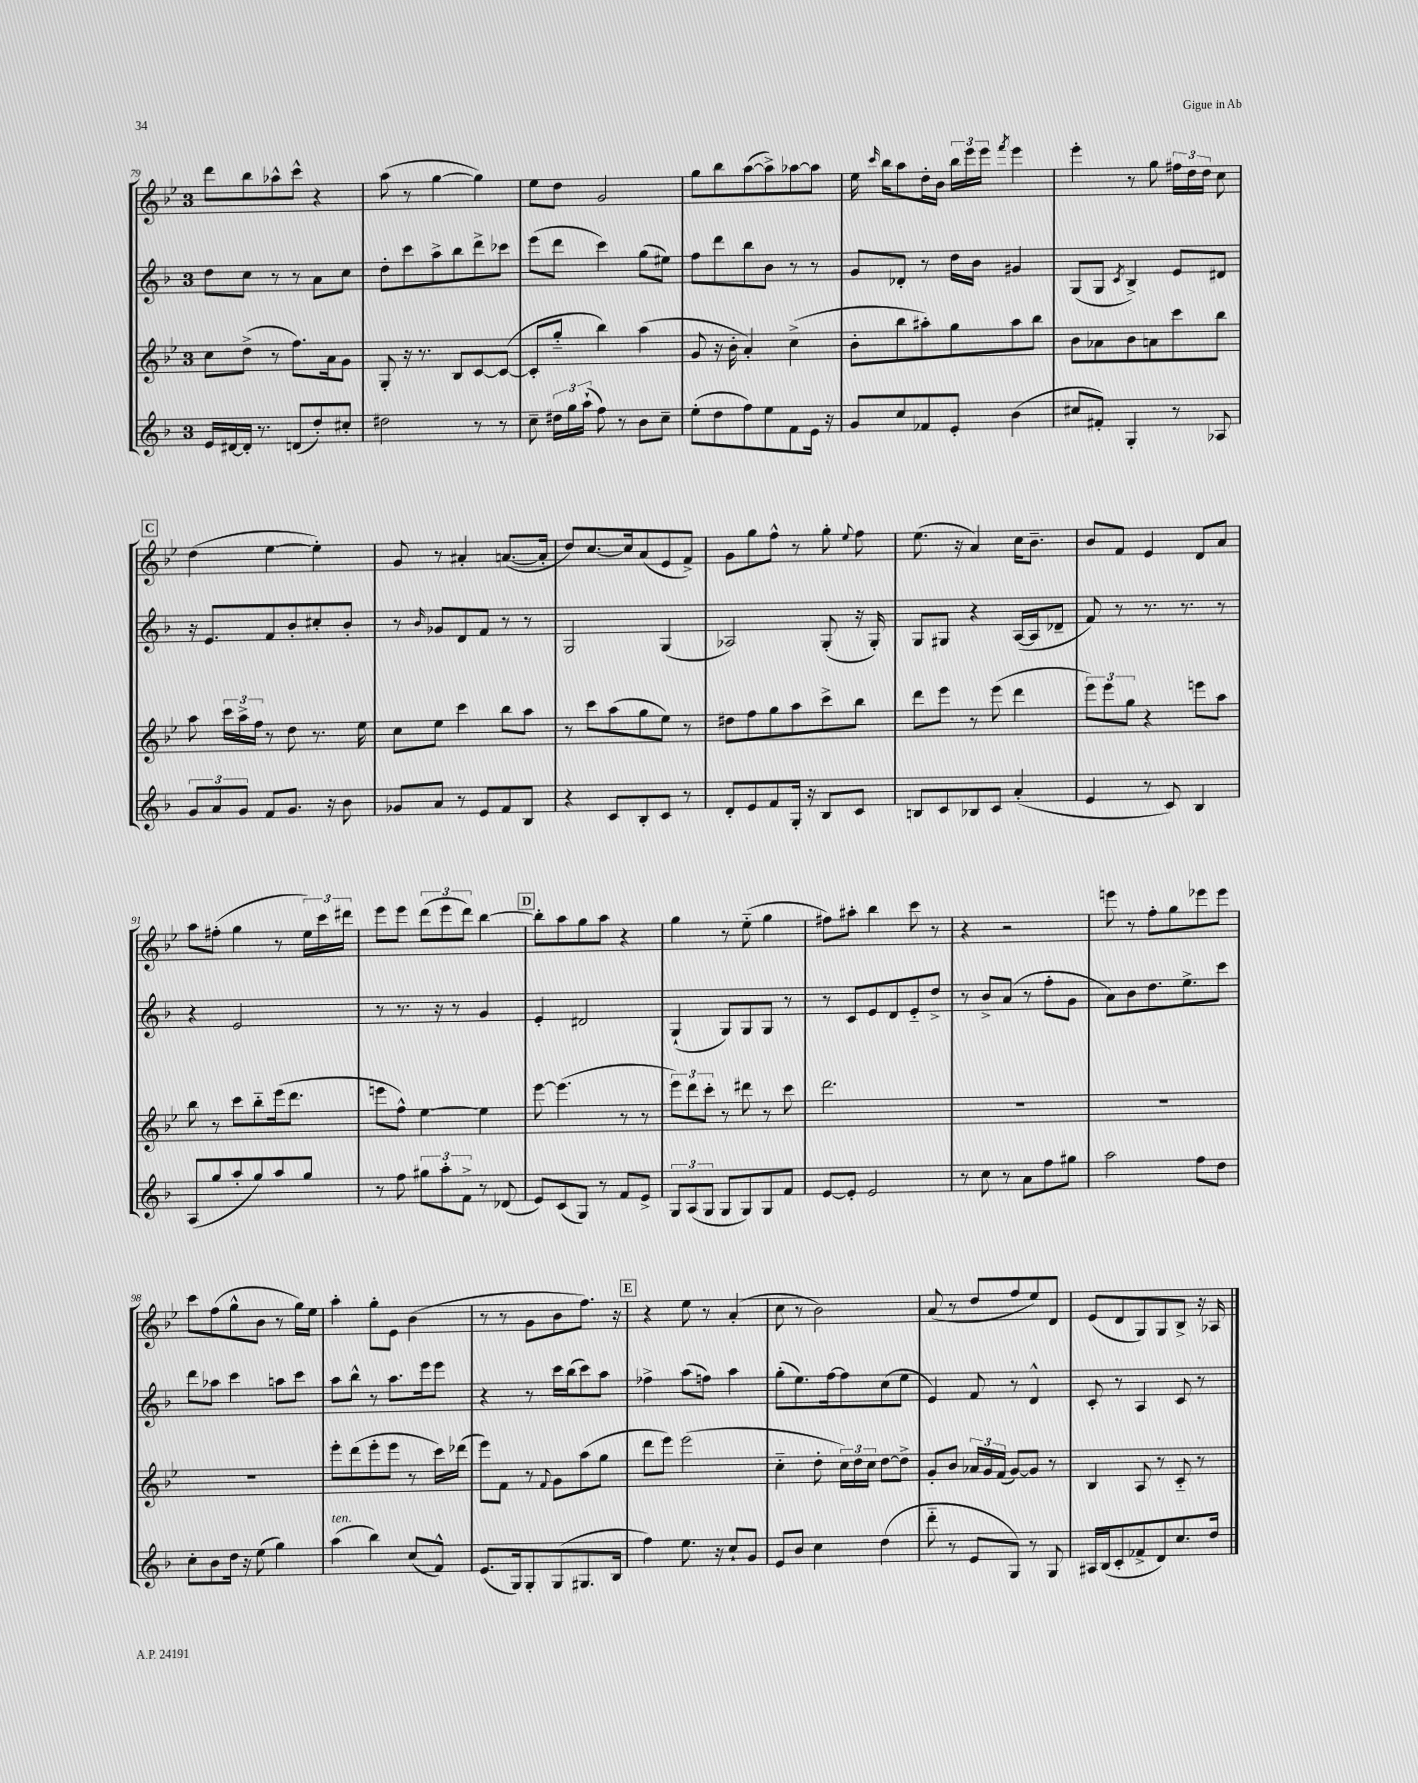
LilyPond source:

<<
\new StaffGroup <<
\new Staff = "s0" {
    \clef treble \key bes \major \once \override Staff.TimeSignature.style = #'single-digit \time 3/4
    \autoBeamOff d'''8[ bes''8 aes''8-^ c'''8]-^ r4 |
    a''8( r8 g''4~ g''4) |
    ees''8[ d''8] g'2 |
    g''8[ bes''8 a''8~( a''8->) aes''8~ aes''8] |
    ees''16 \grace { c'''16 } bes''16[ a''8 d''16-. bes'16] \tuplet 3/2 { bes''16[ ees'''16 ees'''16] } \acciaccatura { f'''8 } ees'''4 |
    ees'''4-. r8 g''8 \tuplet 3/2 { fis''16[ d''16 d''16] } c''8 |
    \mark \markup { \box "C" } d''4( ees''4~ ees''4-.) |
    g'8 r8 ais'4-. a'8.[~( a'16]-. |
    d''8[) c''8.~ c''16 a'8( ees'8 f'8]->) |
    g'8[ g''8 f''8]-^ r8 g''8-. \appoggiatura { ees''8 } f''8 |
    ees''8.( r16 a'4) c''16[ bes'8.]-- |
    bes'8[ f'8] ees'4 d'8[ a'8] |
    a''8[ fis''8]-.( g''4 r8 \tuplet 3/2 { ees''16[) c'''16 dis'''16] } |
    ees'''8[ ees'''8] \tuplet 3/2 { d'''8[( ees'''8 d'''8]) } bes''4~ |
    \mark \markup { \box "D" } bes''8[-. a''8 g''8 a''8] r4 |
    g''4 r8 ees''8-_( g''4 |
    fis''8[) ais''8]-. bes''4 c'''8 r8 |
    r4 r2 |
    e'''8 r8 f''8[-. g''8 ees'''8 ees'''8] |
    c'''8[ f''8( g''8-^ bes'8] r8 g''16[) ees''16] |
    a''4-. g''8[-. ees'8] bes'4( |
    r8 r8 g'8[ bes'8 f''8.]) r16 |
    \mark \markup { \box "E" } r4 ees''8 r8 a'4-.( |
    c''8 r8 bes'2) |
    a'8( r8 d''8[ f''8 ees''8) d'8] |
    ees'8[( d'8 g8) g8 bes8]-> r16 aes16 \bar "|." |
}
\new Staff = "s1" {
    \clef treble \key f \major \once \override Staff.TimeSignature.style = #'single-digit \time 3/4
    \autoBeamOff d''8[ c''8] r8 r8 a'8[ c''8] |
    d''8[-. c'''8 a''8-> bes''8 d'''8-> ces'''8] |
    e'''8[( d'''8] c'''4) g''8[( eis''8]) |
    f''8[ d'''8 bes''8 bes'8] r8 r8 |
    g'8[ des'8]-. r8 d''16[ bes'16] gis'4 |
    g8[( g8] \acciaccatura { c'8 } bes4->) e'8[ dis'8] |
    \mark \markup { \box "C" } r16 e'8.[ f'8 bes'8-. cis''8-. bes'8]-. |
    r8 \grace { bes'16 } ges'8[ d'8 f'8] r8 r8 |
    g2 g4( |
    aes2) g8-.( r16 g16-.) |
    g8[ gis8] r4 a16[~( a16 des'8]-- |
    f'8) r8 r8. r8. r8 |
    r4 e'2 |
    r8 r8. r16 r8 g'4 |
    \mark \markup { \box "D" } e'4-. dis'2 |
    g4-!( g8[) g8 g8] r8 |
    r8 c'8[ e'8 d'8 e'8-_ d''8]-> |
    r8 bes'8[-> a'8]( r8 f''8[-. g'8] |
    a'8[) bes'8 d''8. e''8.-> c'''8] |
    d'''8[ aes''8] c'''4 a''8[ c'''8] |
    a''8[ bes''8]-^ r8 a''8.[ e'''16 e'''8] |
    r4 r8 c'''16[ bes''16( c'''8) a''8] |
    \mark \markup { \box "E" } fes''4-> a''8[( f''8]) a''4 |
    g''8[-.( e''8.) f''16~ f''8 c''8( e''8] |
    e'4) f'8 r8 d'4-^ |
    c'8-. r8 a4 c'8 r8 \bar "|." |
}
\new Staff = "s2" {
    \clef treble \key bes \major \once \override Staff.TimeSignature.style = #'single-digit \time 3/4
    \autoBeamOff c''8[ d''8]->( r8 f''8.[) a'16 g'8] |
    g8-. r16 r8. bes8[ c'8~ c'8]~( |
    c'8[-. g''8]-_ bes''4) a''4( |
    g'8 r16 bes'16-. a'4-.) c''4->( |
    bes'8[-. bes''8 ais''8-.) g''8 ais''8 bes''8] |
    bes'8[ aes'8 bes'8 a'8 c'''8 bes''8] |
    \mark \markup { \box "C" } a''8 \tuplet 3/2 { c'''16[ a''16-> f''16] } r8 d''8 r8. ees''16 |
    c''8[ ees''8] c'''4 bes''8[ a''8] |
    r8 c'''8[ a''8( g''8 ees''8]) r8 |
    dis''8[ f''8 g''8 a''8 c'''8-> bes''8] |
    d'''8[ ees'''8] r8 ees'''8( d'''4 |
    \tuplet 3/2 { ees'''8[) ees'''8 g''8] } r4 e'''8[ a''8] |
    bes''8 r8 c'''8[ bes''8-_ ees'''16( d'''8.] |
    e'''8[ f''8]-^) ees''4~ ees''4 |
    \mark \markup { \box "D" } ees'''8~ ees'''4.( r8 r8 |
    \tuplet 3/2 { ees'''8[) d'''8 c'''8]-. } r8 dis'''8 r8 c'''8 |
    d'''2. |
    R2. |
    R2. |
    R2. |
    ees'''8[-. d'''8( ees'''8-. ees'''8] r8 c'''16[) des'''16]( |
    ees'''8[) f'8] r8 \appoggiatura { f'8 } g'8[ a''8( g''8] |
    \mark \markup { \box "E" } d'''8[ ees'''8]) ees'''2( |
    c''4-_ d''8-. \tuplet 3/2 { c''16[) d''16 c''16] } d''8[~ d''8]-> |
    g'8[-. bes'8] \tuplet 3/2 { aes'16[ g'16 f'16]( } g'8[~) g'8] r8 |
    bes4 a8 r8 c'8-_ r8 \bar "|." |
}
\new Staff = "s3" {
    \clef treble \key f \major \once \override Staff.TimeSignature.style = #'single-digit \time 3/4
    \autoBeamOff e'16[ dis'16~ dis'16]-. r8. d'8[( d''8-.) cis''8]-. |
    dis''2 r8 r8 |
    c''8-- \tuplet 3/2 { dis''16[ g''16 a''16]-!( } f''8) r8 bes'8[ c''8]-- |
    e''8[-.( d''8 f''8) e''8 f'8 e'16] r16 |
    g'8[ c''8 fes'8 e'8]-. bes'4( |
    cis''8[ fis'8]-.) g4-. r8 aes8 |
    \mark \markup { \box "C" } \tuplet 3/2 { g'8[ a'8 g'8] } f'8[ g'8.] r16 bes'8 |
    ges'8[ a'8] r8 e'8[ f'8 bes8] |
    r4 c'8[ bes8-. c'8] r8 |
    d'8[-. e'8 f'8 g16]-. r16 bes8[ c'8] |
    b8[ c'8 bes8 c'8] a'4-.( |
    e'4 r8 c'8) bes4 |
    a8[( g''8 a''8-. g''8) a''8 g''8] |
    r8 f''8 \tuplet 3/2 { gis''8[ a''8-. f'8]-> } r8 des'8( |
    \mark \markup { \box "D" } e'8[) c'8( g8]) r8 f'8[ e'8]-> |
    \tuplet 3/2 { g8[ a8( g8] } g8[ g8) g8 f'8] |
    e'8[~ e'8]-. e'2 |
    r8 c''8 r8 a'8[ f''8 gis''8] |
    a''2 f''8[ d''8] |
    c''8[-. bes'8 d''16] r16 e''8( g''4) |
    a''4^\markup { \italic "ten." }( bes''4) c''8[( f'8]-^) |
    e'8.[( g16) g8-. g8( gis8. bes16] |
    \mark \markup { \box "E" } f''4) e''8. r16 c''8[-! g'8] |
    e'8[ bes'8] c''4 d''4( |
    d'''8-_ r8 e'8[ g8]) r8 g8 |
    ais16[ bes16( c'8-. fes'8-> d'8) c''8. d''16] \bar "|." |
}
>>
>>
\layout { \context { \Score currentBarNumber = #79 } }
